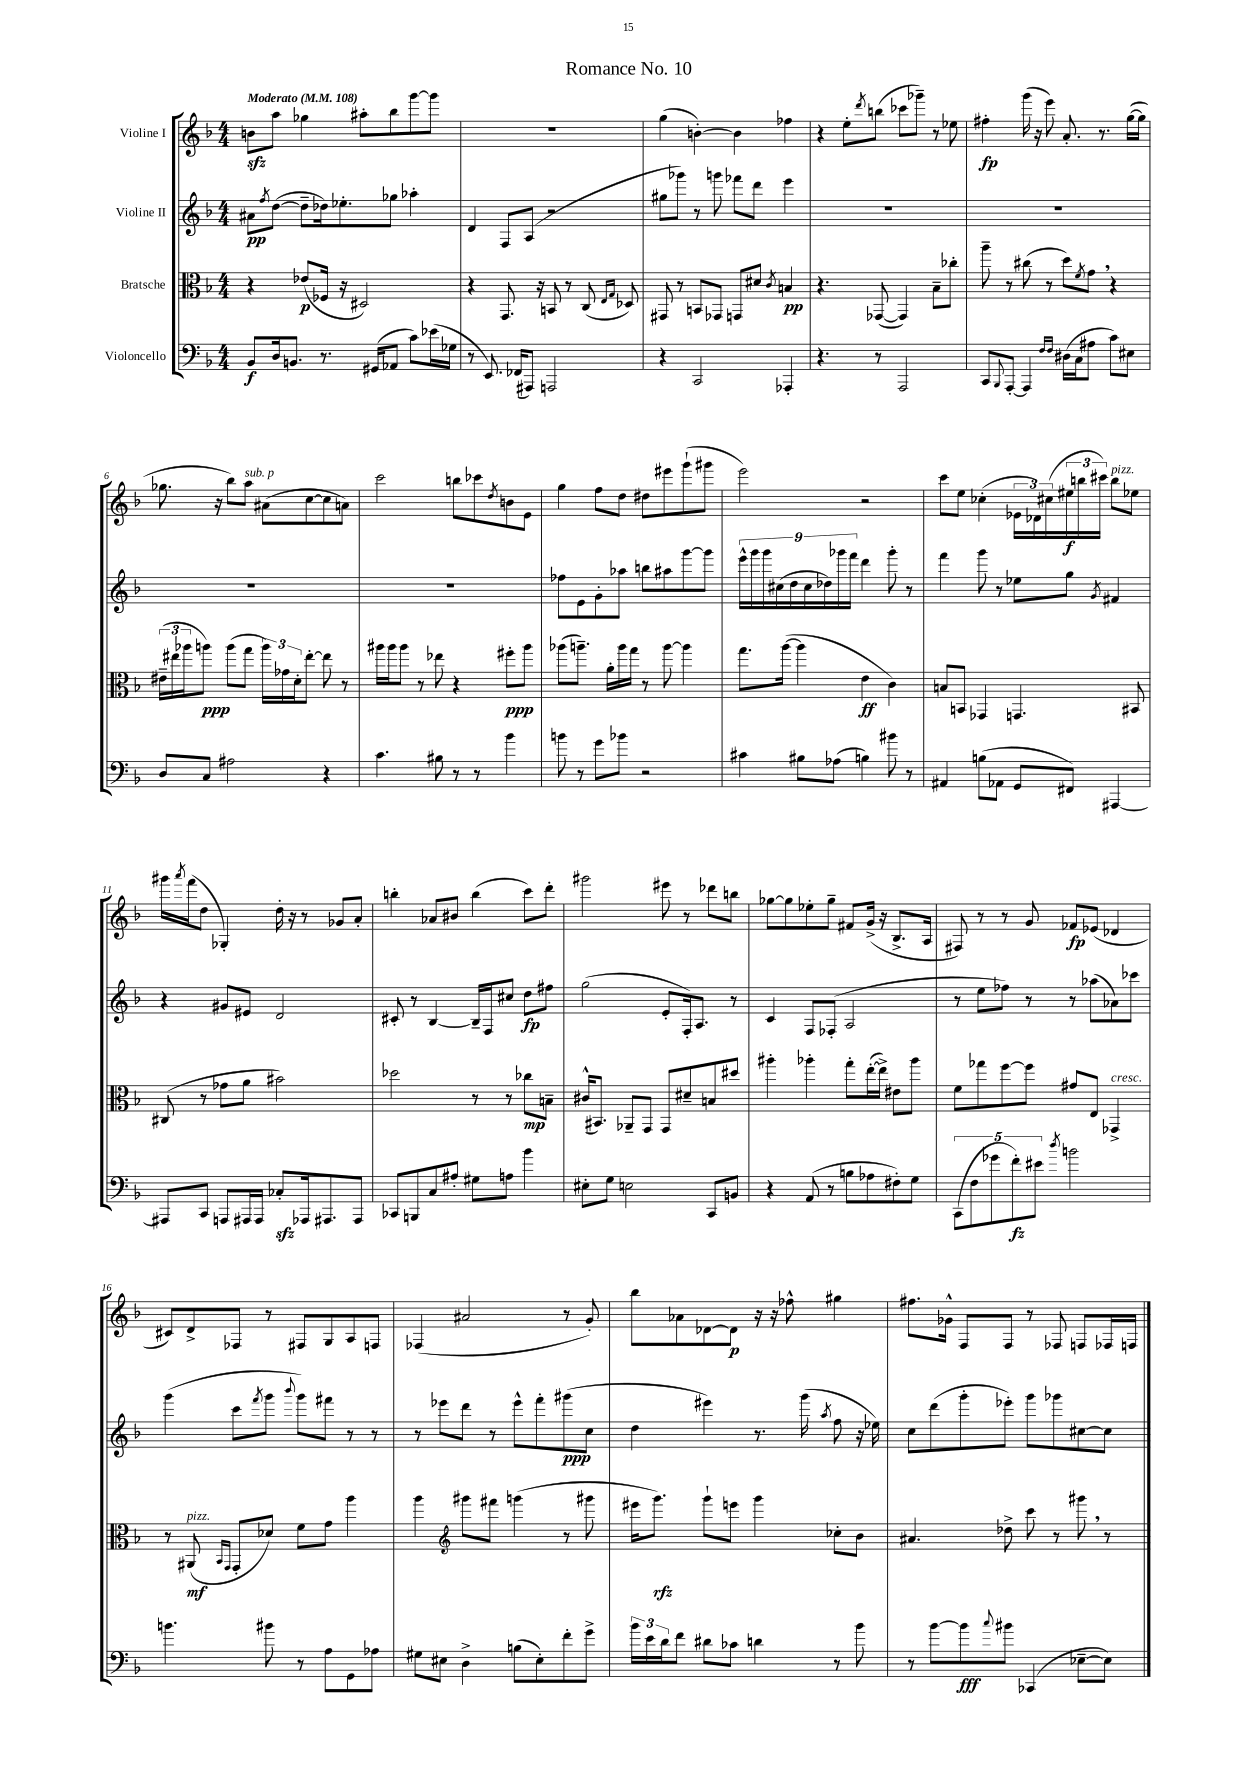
\header { title = "Romance No. 10" }
<<
\new StaffGroup <<
\new Staff = "s0" \with { instrumentName = "Violine I" } {
    \clef treble \key f \major \numericTimeSignature \time 4/4 \tempo "Moderato" 4 = 108
    b'8\sfz a''8 ges''4 ais''8-. bes''8 g'''8~ g'''8 |
    R1 |
    g''4( b'4~-.) b'4 fes''4 |
    r4 e''8-. \acciaccatura { d'''8 } b''8( ces'''8 ges'''8--) r8 ees''8 |
    fis''4-.\fp g'''16( r16 e'''8) a'8.-. r8. g''16~( g''16 |
    ges''8. r16 bes''8) a''8^\markup { \italic "sub. p" } ais'8( c''8~ c''8 a'8) |
    c'''2 b''8 ces'''8 \acciaccatura { d''8 } b'8 e'8 |
    g''4 f''8 d''8 dis''8 eis'''8 g'''8-!( gis'''8 |
    e'''2) r2 |
    c'''8 e''8 ces''4-.( \tuplet 3/2 { ees'16 des'16) cis''16( } \tuplet 3/2 { eis''16\f b''16 cis'''16) } b''8^\markup { \italic "pizz." } ees''8 |
    gis'''16 \acciaccatura { a'''8 } f'''16( d''8 ges4-.) d''16-. r16 r8 ges'8 a'8-. |
    b''4-. aes'8 bis'8 b''4( c'''8) d'''8-. |
    gis'''2 eis'''8 r8 des'''8 b''8 |
    ges''8~ ges''8 ees''8-. ges''8-- fis'8 g'16->( r16 bes8.-> a16 |
    fis8) r8 r8 g'8 fes'8\fp ees'8( des'4 |
    cis'8) d'8-> fes8 r8 fis8 g8 a8 f8 |
    fes4( ais'2 r8 g'8-.) |
    bes''8 aes'8 des'8~ des'8\p r16 r16 fes''8-^ gis''4 |
    fis''8. ges'16-^ f8 f8 r8 fes8 f8 fes16 f16 \bar "|." |
}
\new Staff = "s1" \with { instrumentName = "Violine II" } {
    \clef treble \key f \major \numericTimeSignature \time 4/4
    ais'8\pp \acciaccatura { f''8 } d''8~( d''8-- des''16) ees''8.-. ges''8 aes''4-. |
    d'4 f8 a8( r2 |
    gis''8 ges'''8) r8 g'''8 fes'''8 d'''8 e'''4 |
    R1 |
    R1 |
    R1 |
    R1 |
    fes''8 e'8 g'8-. aes''8 b''8 ais''8 g'''8~ g'''8 |
    \tuplet 9/8 { e'''16-^ g'''16 g'''16 cis''16( d''16 cis''16 des''16) ges'''16 f'''16 } d'''4 ges'''8-. r8 |
    f'''4 g'''8 r8 ees''8 g''8 \acciaccatura { g'8 } fis'4 |
    r4 gis'8 eis'8 d'2 |
    cis'8-. r8 bes4~ bes16-- f16 cis''8 d''8\fp fis''8 |
    g''2( e'8-. f16-.) a8. r8 |
    c'4 f8 fes8-.( a2 |
    r8 e''8 fes''8) r8 r8 aes''8( aes'8) ces'''8 |
    g'''4( c'''8 \acciaccatura { f'''8 } g'''8 \appoggiatura { bes'''8 } g'''8) fis'''8 r8 r8 |
    r8 ees'''8 d'''8 r8 ees'''8-^ f'''8-. gis'''8\ppp( c''8 |
    d''4 eis'''4) r8. g'''16( \acciaccatura { a''8 } f''8 r16 ees''16) |
    c''8 d'''8( g'''8-. ees'''8-.) g'''8 ges'''8 cis''8~ cis''8 \bar "|." |
}
\new Staff = "s2" \with { instrumentName = "Bratsche" } {
    \clef alto \key f \major \numericTimeSignature \time 4/4
    r4 ees'8\p( fes16 r16 dis2) |
    r4 g,8. r16 b,8 r8 c8( \grace { e16 g16 } des8) |
    gis,8 r8 b,8 ges,8 g,8 dis'8 \acciaccatura { c'8 } b4\pp |
    r4. ges,8~( ges,4) bes8-- ces''8-. |
    a''8-- r8 cis''8( r8 d''8) \acciaccatura { f'8 } g'8 \breathe r4 |
    \tuplet 3/2 { eis'16--( eis''16 aes''16 } a''8\ppp) a''8( g''8 \tuplet 3/2 { a''16) ges'16 d'16-. } eis''8~-. eis''8 r8 |
    ais''16 ais''16 ais''8 r8 ees''8 r4 fis''8-.\ppp ais''8 |
    aes''8( a''8.--) a'16-. a''16 g''16 r8 a''8~ a''4 |
    g''8. a''16~( a''4 e'4\ff c'4) |
    b8 b,8 ges,4 g,4. bis,8 |
    cis8( r8 ges'8 a'8 bis'2) |
    des''2 r8 r8 ces''8\mp b8-- |
    cis'16-^( bis,8.) aes,8-- g,8 g,8 dis'8-- b8 dis''8 |
    ais''4-. aes''4-. g''8-. e''16~-.( e''16->) eis'8 aes''8 |
    f'8 ges''8 f''8~ f''8 gis'8 e8 ges,4->^\markup { \italic "cresc." } |
    r8 ais,8\mf^\markup { \italic "pizz." }( \grace { bes,16 g,16 } g,8-. des'8) f'8 g'8 a''4 |
    a''4 \clef treble gis'''8 fis'''8 g'''4( r8 gis'''8 |
    eis'''16 g'''8.\rfz) g'''8-! e'''8 g'''4 ces''8-. bes'8 |
    ais'4. des''8-> c'''8 r8 gis'''8 \breathe r8 \bar "|." |
}
\new Staff = "s3" \with { instrumentName = "Violoncello" } {
    \clef bass \key f \major \numericTimeSignature \time 4/4
    bes,8\f d16 b,8. r8. gis,16( aes,8 c'8) ees'16( ges16 |
    r8 e,8.) fes,16( ais,,8) a,,2 |
    r4 c,2 aes,,4-. |
    r4. r8 a,,2 |
    c,8 \appoggiatura { bes,,8 } a,,8~-. a,,4 \grace { f16 f16 } dis16( c16 ais8 c'8) eis8 |
    d8 c8 ais2 r4 |
    c'4. bis8 r8 r8 bes'4 |
    b'8 r8 g'8 bes'8 r2 |
    cis'4 bis8 aes8( b4) bis'8 r8 |
    ais,4 b8( aes,8 g,8 fis,8) ais,,4~ |
    ais,,8 c,8 a,,8 ais,,16 ais,,16 ces8-.\sfz aes,,16 ais,,8. ais,,8 |
    ces,8 b,,8 c8 ais8-. gis8 a8 bes'4 |
    eis8-. g8 e2 c,8 b,8 |
    r4 a,8( r8 b8 aes8 fis8-.) g8 |
    \tuplet 5/4 { c,8( f8 ges'8 f'8-.\fz) eis'8 } \acciaccatura { d''8 } b'2 |
    b'4. bis'8 r8 a8 g,8 aes8 |
    gis8 eis8 d4-> b8( eis8-.) f'8-. g'8-> |
    \tuplet 3/2 { bes'16 e'16 d'16 } f'8 dis'8 ces'8 d'4 r8 bes'8 |
    r8 bes'8~ bes'8\fff \appoggiatura { c''8 } bis'8 ces,4( ees8~-- ees8) \bar "|." |
}
>>
>>
